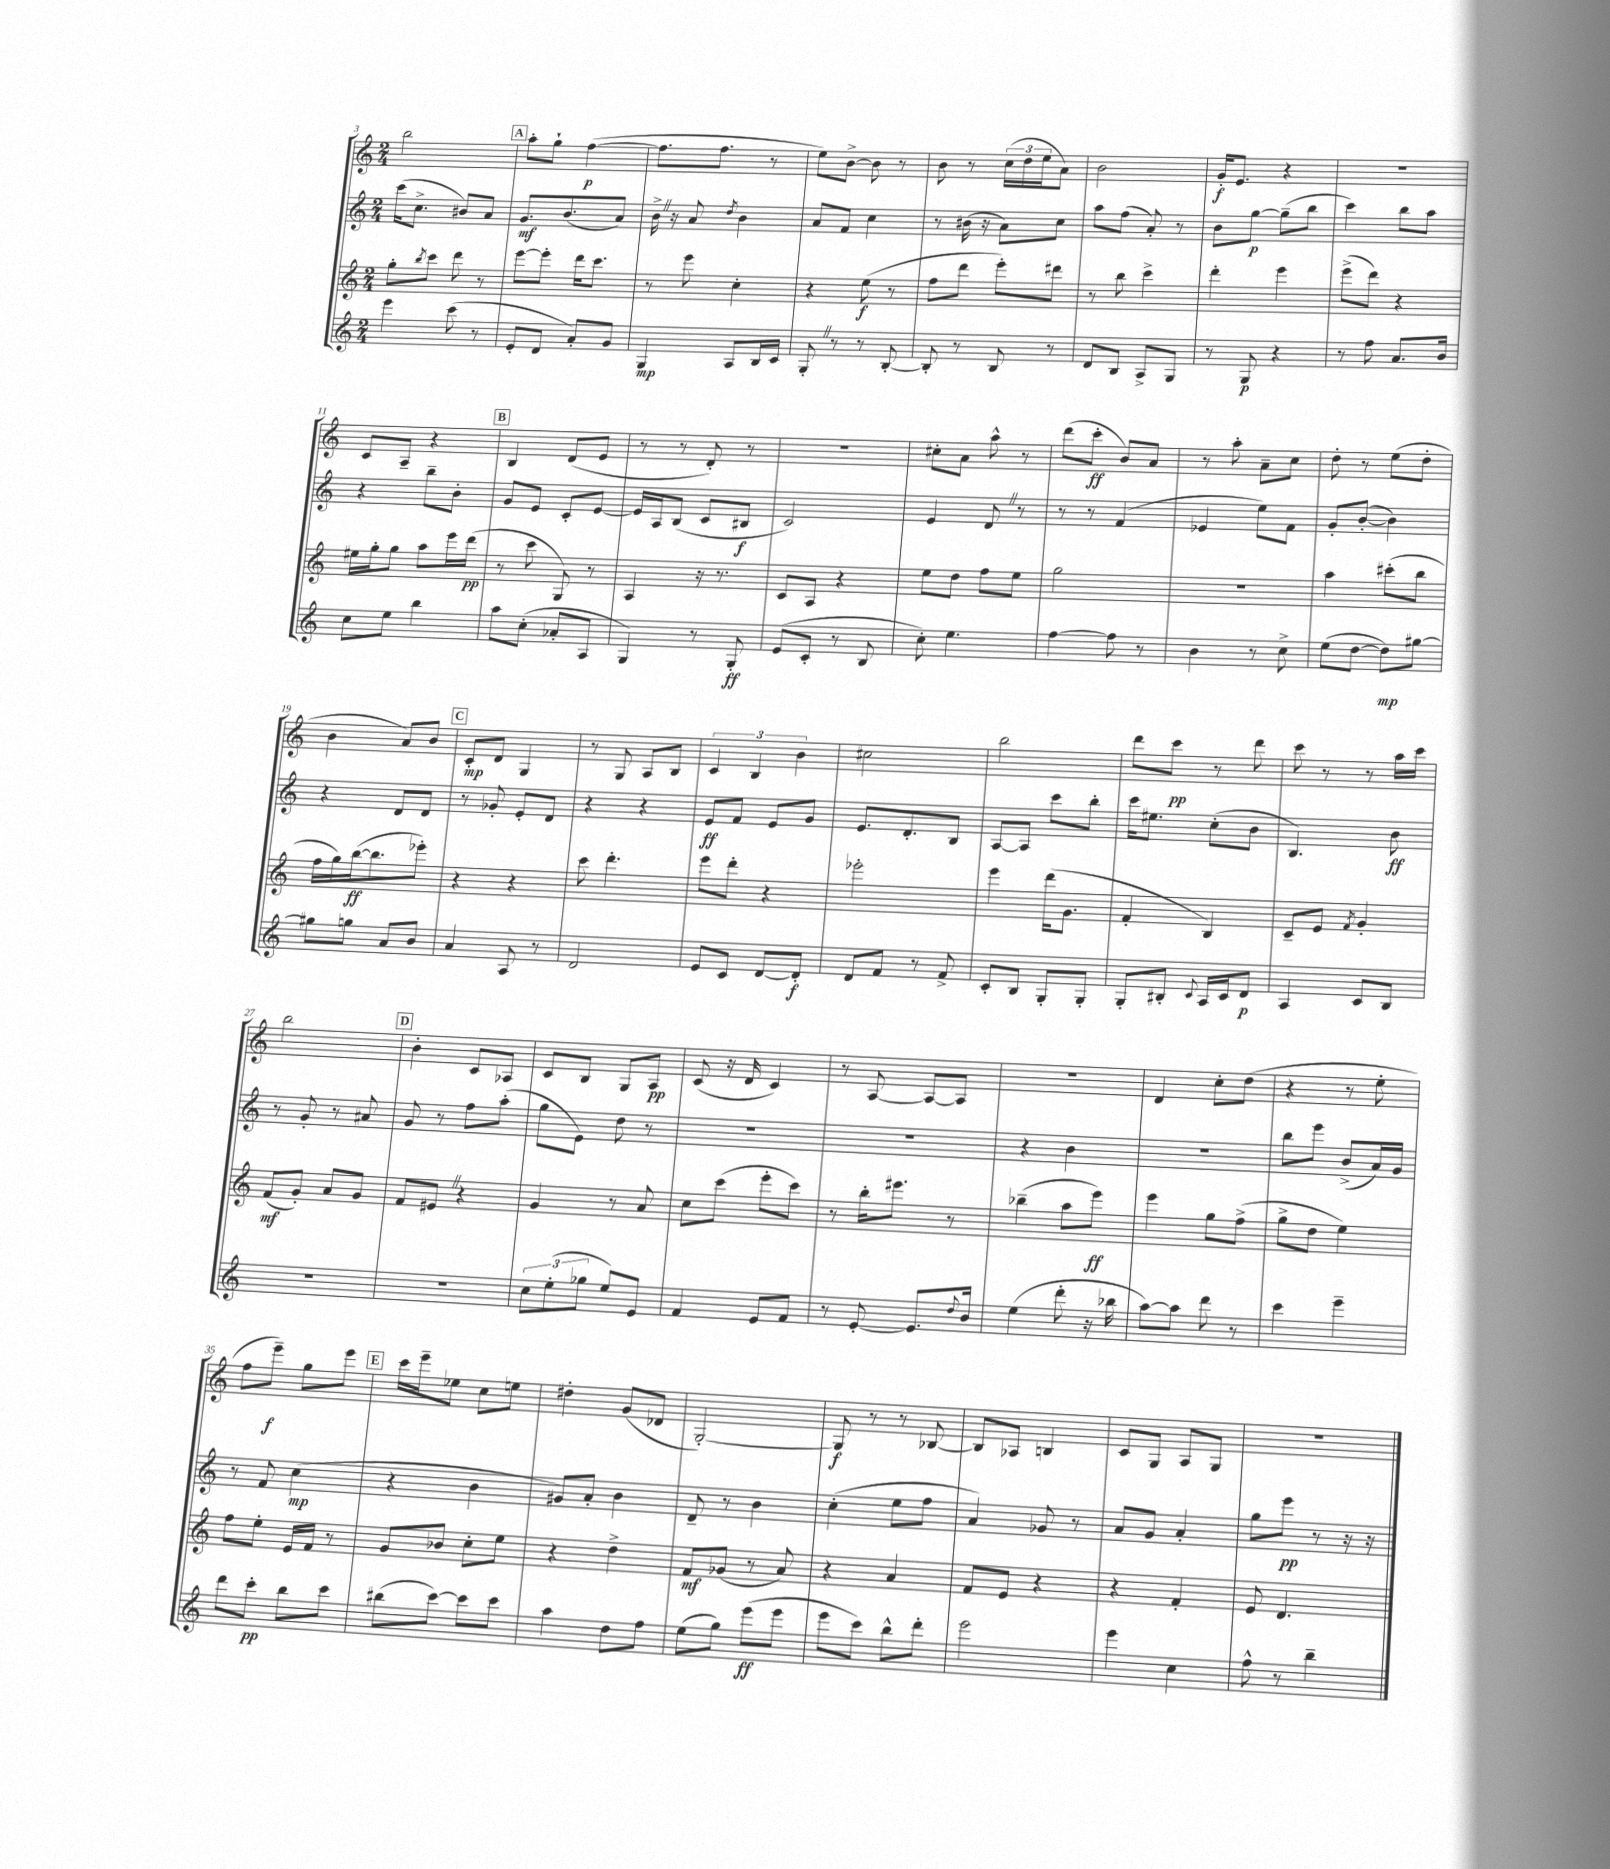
<<
\new StaffGroup <<
\new Staff = "s0" {
    \clef treble \key c \major \numericTimeSignature \time 2/4
    b''2 |
    \mark \markup { \box "A" } a''8-. g''8-! f''4~\p( |
    f''8. f''8. r8 |
    e''8) b'8~-> b'8 r8 |
    b'8 r8 \tuplet 3/2 { c''16( d''16 e''16 } a'8) |
    b'2 |
    g'16-.\f e'8. r4 |
    R2 |
    c'8 a8-- r4 |
    \mark \markup { \box "B" } b4 d'8( e'8 |
    r8 r8 d'8-.) r8 |
    r2 |
    cis''8-. a'8 a''8-^ r8 |
    d'''8( c'''8-.\ff b'8) a'8 |
    r8 a''8-. a'8-- c''8 |
    d''8-. r8 e''8( d''8-. |
    b'4 a'8) b'8 |
    \mark \markup { \box "C" } c'8-.\mp d'8 g4 |
    r8 g8 a8 b8 |
    \tuplet 3/2 { c'4 b4 b'4 } |
    cis''2 |
    b''2 |
    d'''8 c'''8\pp r8 d'''8 |
    c'''8 r8 r8 a''16 c'''16 |
    b''2 |
    \mark \markup { \box "D" } b'4-. c'8 aes8 |
    c'8 b8 g8 a8\pp |
    c'8( r16 d'16 c'4) |
    r8 a8~ a8~ a8 |
    r2 |
    d'4 c''8-. d''8( |
    r4 r8 e''8-. |
    f''8 e'''8--\f) g''8 e'''8 |
    \mark \markup { \box "E" } c'''16 e'''16-- ees''8 c''8 e''8 |
    dis''4-. g'8( des'8 |
    g2~-.) |
    g8\f r8 r8 bes8~ |
    bes8 aes8 b4 |
    c'8 g8 a8 g8 |
    r2 \bar "|." |
}
\new Staff = "s1" {
    \clef treble \key c \major \numericTimeSignature \time 2/4
    c'''16( c''8.-> bis'8) a'8 |
    \mark \markup { \box "A" } g'8.\mf b'8.( a'8) |
    b'16-> \once \override BreathingSign.text = \markup { \musicglyph "scripts.caesura.straight" } \breathe r16 a'8 \acciaccatura { d''8 } b'4 |
    a'8 f'8 c''4 |
    r8 bis'16( r16 a'8) c''8 |
    a''8 f''8( a'8-.) r8 |
    b'8 g''8~\p g''8--( b''8 |
    c'''4) b''8 a''8 |
    r4 b''8-- b'8-. |
    \mark \markup { \box "B" } g'8 e'8 c'8-. e'8~ |
    e'16 a16 b8( c'8 bis8\f |
    c'2) |
    e'4 d'8 \once \override BreathingSign.text = \markup { \musicglyph "scripts.caesura.straight" } \breathe r8 |
    r8 r8 f'4( |
    ees'4 e''8) f'8 |
    g'8-. b'8~-.( b'4) |
    r4 d'8 d'8 |
    \mark \markup { \box "C" } r8 ges'8-. e'8-. d'8 |
    r4 r4 |
    e'8\ff f'8 e'8 g'8 |
    e'8. d'8.-. b8 |
    a8~ a8 c'''8 b''8-. |
    c'''16 eis''8. c''8-.( b'8 |
    b4.) b'8\ff |
    r8 g'8-. r8 ais'8 |
    \mark \markup { \box "D" } g'8 r8 f''8 a''8-.( |
    g''8 e'8) d''8 r8 |
    R2 |
    R2 |
    r4 b'4 |
    R2 |
    b''8 e'''8 b'8->( a'16) g'16 |
    r8 f'8 c''4\mp( |
    \mark \markup { \box "E" } r4 b'4 |
    gis'8) a'8-. b'4 |
    d'8-- r8 b'4 |
    c''4-.( e''8 f''8 |
    a'4) ges'8 r8 |
    a'8 g'8 a'4-. |
    g''8 e'''8\pp r8 r16 r16 \bar "|." |
}
\new Staff = "s2" {
    \clef treble \key c \major \numericTimeSignature \time 2/4
    g''8-. \acciaccatura { b''8 } c'''8 d'''8 r8 |
    \mark \markup { \box "A" } e'''8~ e'''8-. d'''16 c'''8. |
    r8 e'''8 c''4-. |
    r4 e''8\f( r8 |
    f''8 d'''8 e'''8-.) dis'''8 |
    r8 b''8 c'''4-> |
    d'''4-. e'''4 |
    e'''8->( d'''8) r4 |
    eis''16 g''16-. g''8 a''8 e'''16 d'''16\pp( |
    \mark \markup { \box "B" } r8 c'''8 g8) r8 |
    a4 r16 r8. |
    c'8 a8 r4 |
    e''8 d''8 f''8 e''8 |
    g''2 |
    r2 |
    a''4 cis'''8-.( b''8 |
    f''16 g''16) b''16~\ff( b''8. ees'''8-.) |
    \mark \markup { \box "C" } r4 r4 |
    c'''8 d'''4.-. |
    e'''8 d'''8-. r4 |
    ees'''2-. |
    e'''4 d'''16( g'8. |
    f'4-. b4) |
    c'8-- e'8 \acciaccatura { f'8 } g'4-. |
    f'8\mf( g'8-.) a'8 g'8 |
    \mark \markup { \box "D" } f'8 eis'8 \once \override BreathingSign.text = \markup { \musicglyph "scripts.caesura.straight" } \breathe r4 |
    g'4 r8 a'8 |
    c''8 c'''8( e'''8-. c'''8) |
    r8 b''16-. eis'''8. r8 |
    bes''4--( a''8 e'''8\ff) |
    e'''4 g''8 f''8->( |
    g''8-> d''8 e''4) |
    f''8 e''8-. e'16 f'16 r8 |
    \mark \markup { \box "E" } g'8 bes'8 c''8-. e''8 |
    r4 d''4-> |
    f'8\mf ges'8( r8 a'8) |
    r4 a'4 |
    f'8 e'8 r4 |
    r4 f'4-. |
    e'8 d'4. \bar "|." |
}
\new Staff = "s3" {
    \clef treble \key c \major \numericTimeSignature \time 2/4
    e'''4 c'''8( r8 |
    \mark \markup { \box "A" } e'8-. d'8 a'8-.) g'8 |
    g4\mp a8 b16 c'16 |
    g8-. \once \override BreathingSign.text = \markup { \musicglyph "scripts.caesura.straight" } \breathe r8 r8 b8~-. |
    b8-. r8 b8 r8 |
    d'8 b8 a8-> g8 |
    r8 g8\p r4 |
    r8 f''8 a'8. b'16 |
    c''8 e''8 b''4 |
    \mark \markup { \box "B" } a''8 c''8-.( aes'8-. a8 |
    g4) r8 g8-.\ff |
    e'8( c'8-. r8 b8 |
    c''8-.) e''4. |
    f''4~ f''8 r8 |
    b'4 r8 c''8-> |
    e''8( d''8~ d''8\mp) gis''8~ |
    gis''8 g''8 a'8 b'8 |
    \mark \markup { \box "C" } a'4 a8 r8 |
    d'2 |
    e'8 c'8 d'8~ d'8-.\f |
    d'8 f'8 r8 f'8-> |
    c'8-. b8 g8-. g8-. |
    g8-. bis8-. \appoggiatura { c'8 } a16 c'16 d'8\p |
    a4 c'8 b8 |
    R2 |
    \mark \markup { \box "D" } R2 |
    \tuplet 3/2 { c''8 e''8-.( ges''8 } e''8) e'8 |
    f'4 e'8 f'8 |
    r8 e'8~-. e'8. \appoggiatura { d''8 } b'16 |
    e''4( d'''8-. r16 bes''16 |
    a''8~) a''8 d'''8 r8 |
    c'''4 e'''4-- |
    d'''8 c'''8-.\pp b''8 c'''8 |
    \mark \markup { \box "E" } bis''8( c'''8~) c'''8 c'''8 |
    a''4 d''8 f''8 |
    e''8( g''8) e'''8\ff( e'''8 |
    e'''8 c'''8) b''8-^ d'''8-. |
    e'''2 |
    e'''4 c''4 |
    f''8-^ r8 b''4-- \bar "|." |
}
>>
>>
\layout { \context { \Score currentBarNumber = #3 } }
